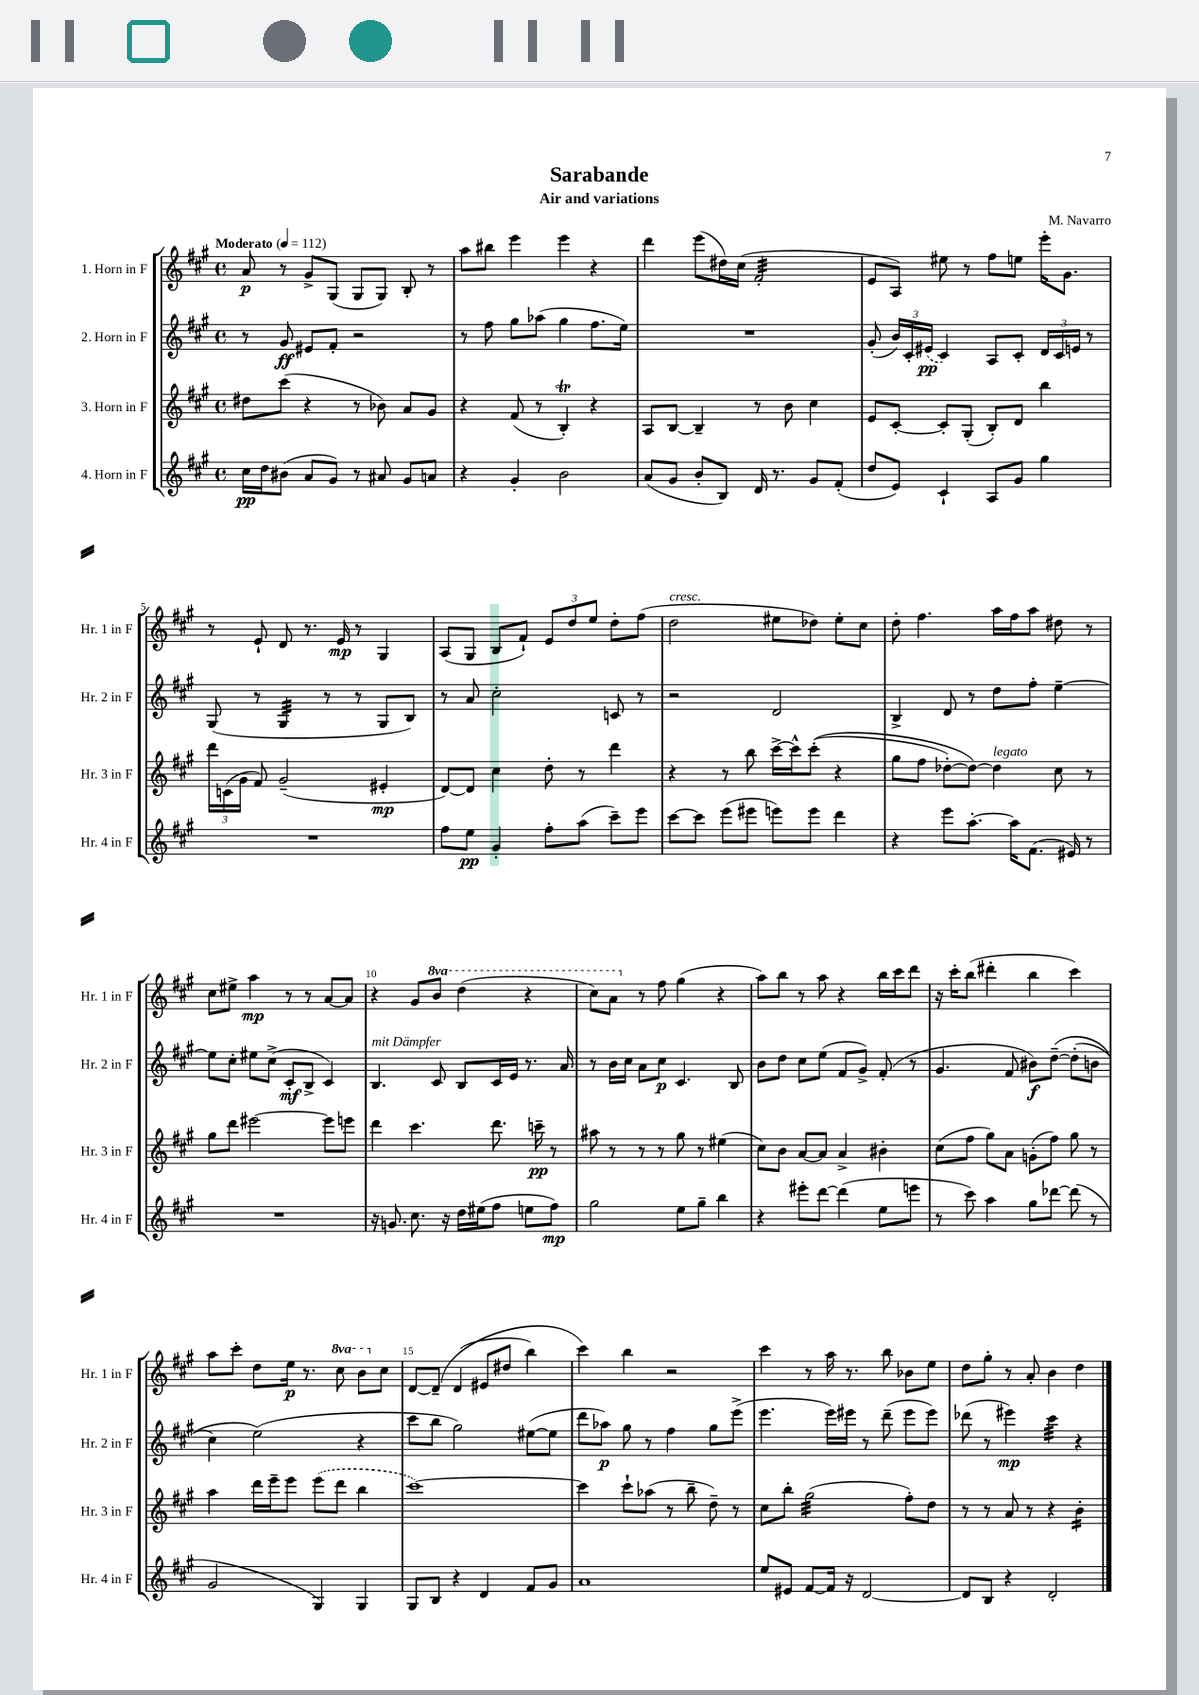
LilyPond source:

\header { title = "Sarabande" composer = "M. Navarro" subtitle = "Air and variations" }
<<
\new StaffGroup <<
\new Staff = "s0" \with { instrumentName = "1. Horn in F" shortInstrumentName = "Hr. 1 in F" } {
    \clef treble \key a \major \defaultTimeSignature \time 4/4 \set Staff.ottavationMarkups = #ottavation-simple-ordinals \tempo "Moderato" 4 = 112
    \autoBeamOff a'8\p r8 gis'8[-> gis8]( gis8[ gis8]) b8-. r8 |
    a''8[ bis''8] e'''4 e'''4 r4 |
    d'''4 e'''8[( dis''16) cis''16]( fis'2:32-. |
    e'8[ a8]) eis''8 r8 fis''8[ e''8] e'''16[-. gis'8.] |
    r8 e'8-! d'8 r8. e'16\mp r8 gis4 |
    a8[( gis8] b8[ fis'8]-!) \tuplet 3/2 { e'8[ d''8 e''8] } d''8[-. fis''8]( |
    d''2^\markup { \italic "cresc." } eis''8[ des''8]) eis''8[-. cis''8] |
    d''8-. fis''4. a''16[ fis''16 a''8] dis''8 r8 |
    cis''8[ eis''8]-> a''4\mp r8 r8 a'8[~ a'8] |
    r4 gis'8[ \ottava #1 b''8] d'''4( r4 |
    cis'''8[) a''8] \ottava #0 r8 fis''8 gis''4( r4 |
    a''8[) b''8] r8 a''8 r4 b''16[ cis'''16 d'''8] |
    r16 cis'''16[-. b''8]( dis'''4-. b''4 cis'''4) |
    a''8[ cis'''8]-. d''8[ e''16]\p r8. \ottava #1 cis'''8 b''8[ \ottava #0 cis''8] |
    d'8[~ d'8]--\( d'4( eis'8[ dis''8] b''4) |
    cis'''4\) b''4 r2 |
    cis'''4 r8 a''16 r8. b''8 bes'8[ e''8] |
    d''8[ gis''8]-. r8 a'8-. b'4 d''4 \bar "|." |
}
\new Staff = "s1" \with { instrumentName = "2. Horn in F" shortInstrumentName = "Hr. 2 in F" } {
    \clef treble \key a \major \defaultTimeSignature \time 4/4
    \autoBeamOff r8 gis'8\ff eis'8[ fis'8]-. r2 |
    r8 fis''8 gis''8[ aes''8]( gis''4 fis''8.[ e''16]) |
    R1 |
    gis'8-.( \tuplet 3/2 { b'16[) cis'16-. \once \slurDashed eis'16]\pp( } cis'4) a8[ cis'8]-. \tuplet 3/2 { d'16[ cis'16 e'16] } r8 |
    gis8( r8 gis4:32 r8 r8 gis8[ b8]) |
    r8 a'8 cis''2-. c'8 r8 |
    r2 d'2 |
    b4-> d'8 r8 d''8[ fis''8]-. e''4~-- |
    e''8[ cis''8]-. eis''8[ cis''8]->( cis'8[-.\mf b8]-> cis'4) |
    b4.^\markup { \italic "mit Dämpfer" } cis'8 b8[ cis'16 e'16] r8. a'16 |
    r8 b'16[ cis''16] a'8[ cis''8]\p cis'4. b8 |
    b'8[ d''8] cis''8[ e''8]( fis'8[ gis'8]->) fis'8-.( r8 |
    gis'4. fis'8 bis'8[\f) d''8]~--\( d''8[-.( b'8] |
    cis''4) e''2(\) r4 |
    cis'''8[ b''8] gis''2) eis''8[~( eis''8] |
    d'''8[ aes''8]\p) gis''8 r8 fis''4 gis''8[ e'''8]->( |
    e'''4. e'''16[) eis'''16] r8 d'''8--( eis'''8[ eis'''8]) |
    des'''8( r8 eis'''4\mp) cis'''4:32 r4 \bar "|." |
}
\new Staff = "s2" \with { instrumentName = "3. Horn in F" shortInstrumentName = "Hr. 3 in F" } {
    \clef treble \key a \major \defaultTimeSignature \time 4/4
    \autoBeamOff dis''8[ cis'''8]( r4 r8 bes'8) a'8[ gis'8] |
    r4 fis'8( r8 b4-.\trill) r4 |
    a8[ b8]~ b4-- r8 b'8 cis''4 |
    e'8[ cis'8]~-. cis'8[-. gis8]-.( b8[-.) d'8] b''4 |
    \tuplet 3/2 { d'''16[ c'16( gis'16] } fis'8) gis'2--( eis'4-.\mp |
    d'8[~) d'8] cis''4 d''8-. r8 d'''4 |
    r4 r8 b''8 cis'''16[~-> cis'''16-^ cis'''8]-.(\( r4 |
    gis''8[ fis''8] des''8[~-.) des''8]~\) des''4^\markup { \italic "legato" } cis''8 r8 |
    gis''8[ d'''8] eis'''2~ eis'''8[ e'''8] |
    d'''4 cis'''4. d'''8. c'''16--\pp r8 |
    ais''8 r8 r8 r8 gis''8 r8 eis''4( |
    cis''8[) b'8] a'8[~ a'8] a'4-> bis'4-. |
    cis''8[( fis''8] gis''8[) a'8] g'8[-.( fis''8]) gis''8 r8 |
    a''4 d'''16[ e'''16-- e'''8] \once \slurDashed e'''8[( d'''8] b''4 |
    cis'''1~) |
    cis'''4 cis'''8[-! aes''8]( r8 b''8-- d''8--) r8 |
    cis''8[ b''8]-. gis''2:32( fis''8[-.) d''8] |
    r8 r8 a'8 r8 r4 b'4:16-. \bar "|." |
}
\new Staff = "s3" \with { instrumentName = "4. Horn in F" shortInstrumentName = "Hr. 4 in F" } {
    \clef treble \key a \major \defaultTimeSignature \time 4/4
    \autoBeamOff cis''16[\pp d''16 bis'8]( a'8[ gis'8]) r8 ais'8 gis'8[ a'8] |
    r4 gis'4-. b'2 |
    a'8[( gis'8] b'8[-. b8]) d'16 r8. gis'8[ fis'8]-.( |
    d''8[ e'8]) cis'4-! a8[ gis'8] gis''4 |
    R1 |
    fis''8[ e''8]\pp gis'4-. fis''8[-. a''8]( cis'''8[--) e'''8] |
    cis'''8[~ cis'''8] e'''8[( eis'''8] e'''8[) e'''8] d'''4 |
    r4 e'''8[ a''8.]~-. a''16[ fis'8.]( eis'16) r8 |
    R1 |
    r16 g'8. cis''8. r16 d''16[ eis''16( fis''8] e''8[ fis''8]\mp) |
    gis''2 e''8[ gis''8]-- b''4 |
    r4 eis'''8[-. d'''8]~ d'''4( e''8[ e'''8] |
    r8 cis'''8) a''4 gis''8[ des'''8]~ des'''8( r8 |
    gis'2 gis4) gis4 |
    gis8[ b8] r4 d'4 fis'8[ gis'8] |
    a'1 |
    e''8[ eis'8] fis'8[~ fis'16] r16 d'2~ |
    d'8[ b8] r4 d'2-. \bar "|." |
}
>>
>>
\layout { \context { \Score \override BarNumber.break-visibility = ##(#f #t #t) barNumberVisibility = #(every-nth-bar-number-visible 5) } }
